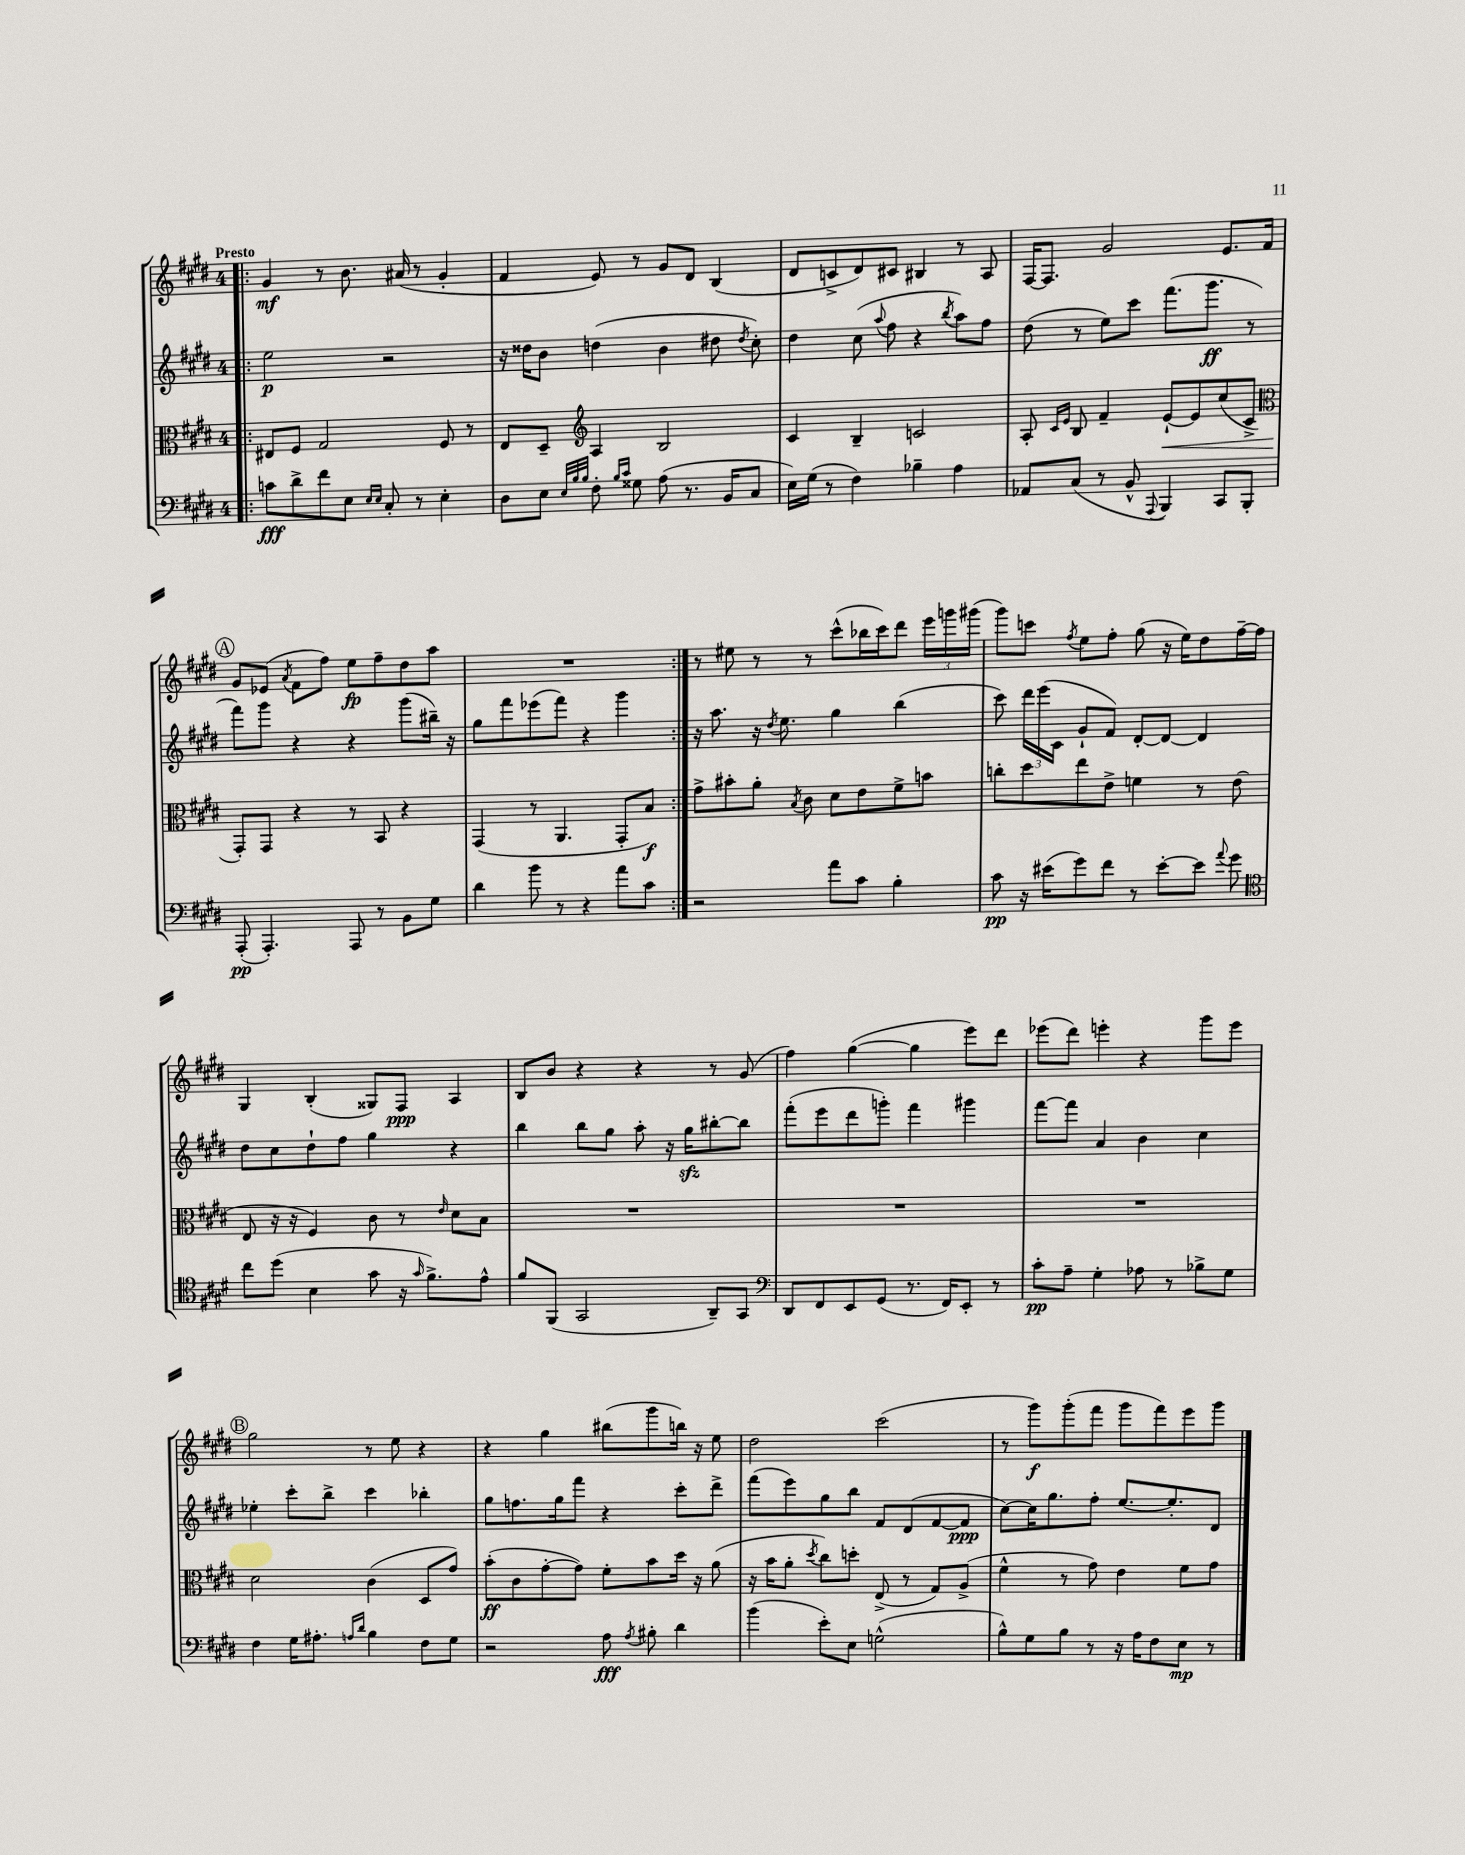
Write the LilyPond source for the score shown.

<<
\new StaffGroup <<
\new Staff = "s0" {
    \clef treble \key e \major \once \override Staff.TimeSignature.style = #'single-digit \time 4/4 \tempo "Presto"
    \autoBeamOff \repeat volta 2 { \bar ".|:" gis'4\mf r8 b'8. ais'16( r8 gis'4-. |
    fis'4 e'8) r8 gis'8[ dis'8] b4( |
    dis'8[ c'8-> dis'8) cis'8] bis4 r8 a8 |
    fis16[~ fis8.] gis'2 e'8.[ fis'16] |
    \mark \markup { \circle "A" } gis'8[ ees'8]( \acciaccatura { a'8 } fis'8[ fis''8]) e''8[\fp fis''8-- dis''8 a''8] |
    R1 | }
    r8 eis''8 r8 r8 cis'''8[-^( bes''16 cis'''16) dis'''8] \tuplet 3/2 { e'''16[ g'''16 gis'''16]( } |
    gis'''8[) c'''8] \acciaccatura { fis''8 } e''8[ fis''8]-. gis''8( r16 e''16[) dis''8 fis''16~-- fis''16] |
    gis4 b4-.( gisis8[) fis8]\ppp a4 |
    b8[ b'8] r4 r4 r8 gis'8( |
    fis''4) gis''4~( gis''4 e'''8[) dis'''8] |
    ees'''8[( dis'''8]) e'''4-. r4 gis'''8[ e'''8] |
    \mark \markup { \circle "B" } gis''2 r8 e''8 r4 |
    r4 gis''4 bis''8[( gis'''8 b''16]) r16 e''8 |
    dis''2 cis'''2( |
    r8 gis'''8[\f) gis'''8-.( fis'''8] gis'''8[ fis'''8) e'''8 gis'''8] \bar "|." |
}
\new Staff = "s1" {
    \clef treble \key e \major \once \override Staff.TimeSignature.style = #'single-digit \time 4/4
    \autoBeamOff \repeat volta 2 { \bar ".|:" e''2\p r2 |
    r16 disis''16[ b'8] d''4( b'4 dis''8 \acciaccatura { dis''8 } cis''8-.) |
    dis''4 cis''8( \appoggiatura { a''8 } fis''8 r4 \acciaccatura { b''8 } a''8[) fis''8] |
    dis''8( r8 e''8[) cis'''8] fis'''8.[( gis'''8.]\ff r8 |
    \mark \markup { \circle "A" } fis'''8[) gis'''8] r4 r4 gis'''8[( bis''16]--) r16 |
    gis''8[ fis'''8 ees'''8( fis'''8]) r4 gis'''4 | }
    r16 a''8. r16 \acciaccatura { dis''8 } e''8. gis''4 b''4( |
    cis'''8) \tuplet 3/2 { dis'''16[ e'''16( cis'16] } gis'8[-! fis'8]) dis'8[~-. dis'8]~ dis'4 |
    dis''8[ cis''8 dis''8-! fis''8] gis''4 r4 |
    b''4 b''8[ gis''8] a''8-. r16 gis''16[\sfz bis''8~-. bis''8] |
    fis'''8[-.( e'''8 dis'''8 g'''8]-.) fis'''4 gis'''4 |
    fis'''8[~ fis'''8] a'4 b'4 cis''4 |
    \mark \markup { \circle "B" } ees''4-. cis'''8[-. b''8]-> cis'''4 bes''4-. |
    gis''8[ f''8. gis''16 fis'''8] r4 cis'''8[-. dis'''8]-> |
    fis'''8[( e'''8) gis''8 b''8] fis'8[ dis'8( fis'8~ fis'8]\ppp |
    cis''8[~) cis''16 gis''8. fis''8]-. e''8.[~ e''8.-. dis'8] \bar "|." |
}
\new Staff = "s2" {
    \clef alto \key e \major \once \override Staff.TimeSignature.style = #'single-digit \time 4/4
    \autoBeamOff \repeat volta 2 { \bar ".|:" eis8[ fis8] gis2 fis8 r8 |
    e8[ dis8]-- \clef treble a4 b2 |
    cis'4 b4-- c'2 |
    a8-. \grace { cis'16[ e'16] } b8 fis'4-- e'8[~-!\< e'8 cis''8( cis'8]-> |
    \mark \markup { \circle "A" } \clef alto gis,8[-.\!) gis,8] r4 r8 b,8 r4 |
    gis,4( r8 a,4. gis,8[-. b8]\f) | }
    gis'8[-> bis'8-. a'8]-. \acciaccatura { b8 } cis'8 dis'8[ e'8 fis'8-> b'8] |
    c''8[-. dis''8 e''8 e'8]-> f'4 r8 e'8( |
    e8 r16 r16 fis4) cis'8 r8 \grace { e'16 } dis'8[ b8] |
    R1 |
    R1 |
    R1 |
    \mark \markup { \circle "B" } dis'2 cis'4( dis8[ gis'8]) |
    b'8[-.\ff( cis'8 gis'8~-. gis'8]) fis'8[-. b'8 dis''16] r16 a'8( |
    r16 b'16[ a'8]-. \acciaccatura { dis''8 } cis''8[) d''8]-. e8->( r8 gis8[) a8]->( |
    fis'4-^ r8 gis'8) e'4 fis'8[ gis'8] \bar "|." |
}
\new Staff = "s3" {
    \clef bass \key e \major \once \override Staff.TimeSignature.style = #'single-digit \time 4/4
    \autoBeamOff \repeat volta 2 { \bar ".|:" c'8[\fff dis'8-> fis'8 e8] \grace { e16[ e16] } cis8-. r8 e4-. |
    dis8[ e8] \grace { e32[ b32 b32] } fis8-. \grace { b16[ cis'16] } gisis8 a8( r8. b,16[ cis8] |
    e16[) gis16]( r8 fis4) bes4-- a4 |
    aes,8[ cis8]( r8 b,8-^ \appoggiatura { a,,8 } b,,4) cis,8[ b,,8]-. |
    \mark \markup { \circle "A" } a,,8-.\pp( a,,4.-.) a,,8 r8 b,8[ gis8] |
    dis'4 b'8 r8 r4 a'8[ cis'8] | }
    r2 a'8[ cis'8] b4-. |
    cis'8\pp r16 eis'16[( gis'8) fis'8] r8 eis'8[~-. eis'8] \appoggiatura { a'8 } gis'8 |
    \clef tenor cis''8[ dis''8]( b4 gis'8 r16 \grace { gis'16 } fis'8.[->) e'8]-^ |
    fis'8[ fis,8]( gis,2 a,8[--) gis,8] |
    \clef bass dis,8[ fis,8 e,8 gis,8]( r8. fis,16[) e,8]-. r8 |
    cis'8[-.\pp a8]-- gis4-. aes8 r8 bes8[-> gis8] |
    \mark \markup { \circle "B" } fis4 gis16[ ais8.]-. \grace { a16[ dis'16] } b4 fis8[ gis8] |
    r2 a8\fff \acciaccatura { a8 } bis8-. dis'4 |
    b'4( e'8[-.) e8] g2-^( |
    b8[-^) gis8 b8] r8 r16 a16[ fis8 e8]\mp r8 \bar "|." |
}
>>
>>
\layout { \context { \Score \remove "Bar_number_engraver" } }
